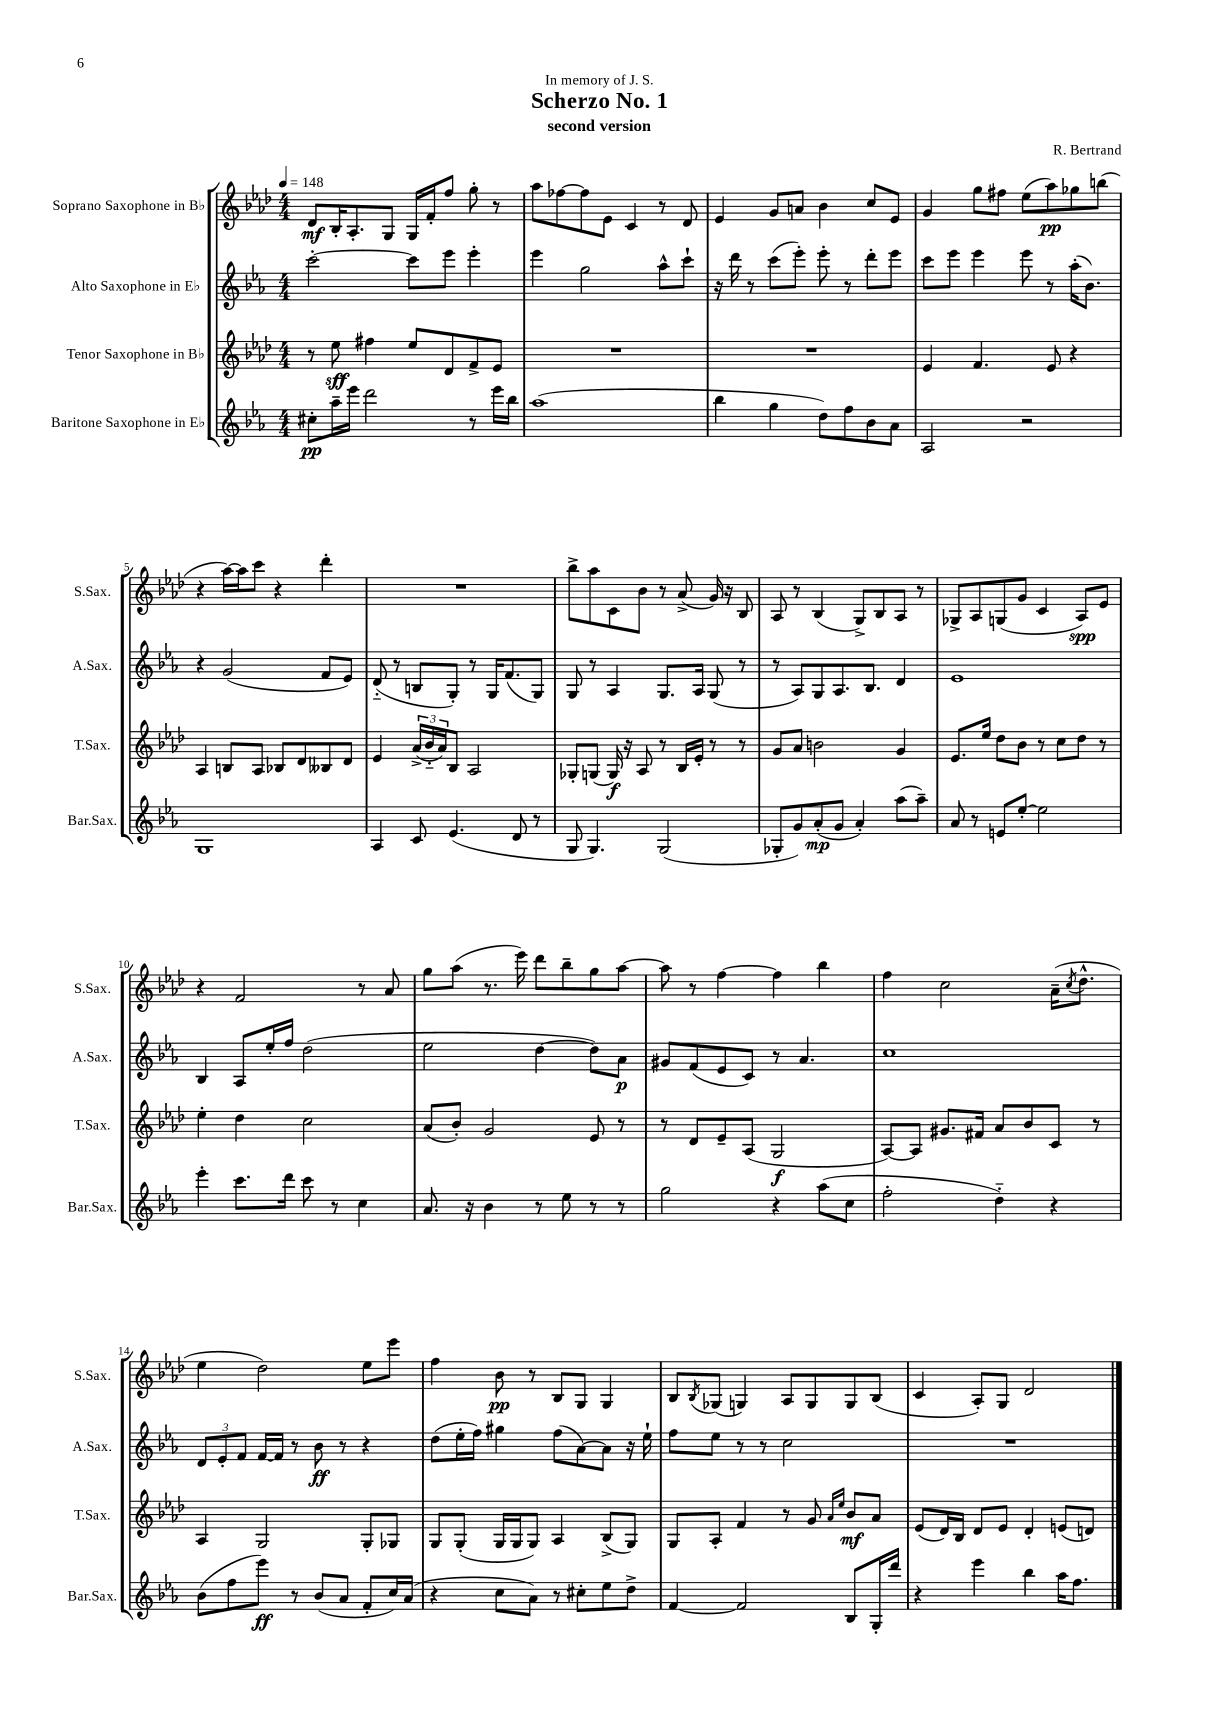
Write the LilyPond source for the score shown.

\header { title = "Scherzo No. 1" composer = "R. Bertrand" subtitle = "second version" dedication = "In memory of J. S." }
<<
\new StaffGroup <<
\new Staff = "s0" \with { instrumentName = "Soprano Saxophone in Bb" shortInstrumentName = "S.Sax." } {
    \clef treble \key aes \major \numericTimeSignature \time 4/4 \tempo 4 = 148
    des'8\mf bes16-. aes8.-. g8 g16 f'16-. f''8 g''8-. r8 |
    aes''8 fes''8~ fes''8 ees'8 c'4 r8 des'8 |
    ees'4 g'8 a'8 bes'4 c''8 ees'8 |
    g'4 g''8 fis''8 ees''8( aes''8\pp) ges''8 b''8( |
    r4 aes''16~) aes''16 c'''8 r4 des'''4-. |
    R1 |
    bes''8-> aes''8 c'8 bes'8 r8 aes'8->( g'16) r16 bes8 |
    aes8 r8 bes4( g8->) bes8 aes8 r8 |
    ges8-> aes8 g8( g'8 c'4 aes8\spp) ees'8 |
    r4 f'2 r8 aes'8 |
    g''8 aes''8( r8. ees'''16) des'''8 bes''8-- g''8 aes''8~ |
    aes''8 r8 f''4~ f''4 bes''4 |
    f''4 c''2 aes'16--( \acciaccatura { c''8 } des''8.-^ |
    ees''4 des''2) ees''8 ees'''8 |
    f''4 bes'8\pp r8 bes8 g8 g4 |
    bes8 \acciaccatura { bes8 } ges8( g4) aes8 g8 g8 bes8( |
    c'4 aes8-.) g8 des'2 \bar "|." |
}
\new Staff = "s1" \with { instrumentName = "Alto Saxophone in Eb" shortInstrumentName = "A.Sax." } {
    \clef treble \key ees \major \numericTimeSignature \time 4/4
    c'''2~-. c'''8 ees'''8 ees'''4-. |
    ees'''4 g''2 aes''8-^ c'''8-! |
    r16 d'''16 r8 c'''8( ees'''8-.) ees'''8-. r8 d'''8-. ees'''8 |
    c'''8 ees'''8 ees'''4 ees'''8 r8 aes''16-.( bes'8.) |
    r4 g'2( f'8 ees'8) |
    d'8-_( r8 b8 g8-.) r8 g16 f'8.( g8) |
    g8 r8 aes4 g8. aes16 g8( r8 |
    r8 aes8) g8 aes8. bes8. d'4 |
    ees'1 |
    bes4 aes8 ees''16-. f''16 d''2( |
    ees''2 d''4~ d''8) aes'8\p |
    gis'8 f'8( ees'8 c'8) r8 aes'4. |
    c''1 |
    \tuplet 3/2 { d'8 ees'8-. f'8 } f'16~ f'16 r8 bes'8\ff r8 r4 |
    d''8( ees''16-. f''16) gis''4 f''8( aes'8~) aes'8 r16 ees''16-! |
    f''8 ees''8 r8 r8 c''2 |
    R1 \bar "|." |
}
\new Staff = "s2" \with { instrumentName = "Tenor Saxophone in Bb" shortInstrumentName = "T.Sax." } {
    \clef treble \key aes \major \numericTimeSignature \time 4/4
    r8 ees''8\sff fis''4 ees''8 des'8 f'8-> ees'8 |
    R1 |
    R1 |
    ees'4 f'4. ees'8 r4 |
    aes4 b8 aes8 bes8 des'8 beses8 des'8 |
    ees'4 \tuplet 3/2 { aes'16->( bes'16-_ aes'16) } bes8 aes2 |
    ges8-. g8( g16\f) r16 aes8 r8 bes16 ees'16-. r8 r8 |
    g'8 aes'8 b'2 g'4 |
    ees'8. ees''16 des''8 bes'8 r8 c''8 des''8 r8 |
    ees''4-. des''4 c''2 |
    aes'8( bes'8-.) g'2 ees'8 r8 |
    r8 des'8 ees'8-- aes8( g2\f |
    aes8~) aes8 gis'8. fis'16 aes'8 bes'8 c'8 r8 |
    aes4 g2 g8-. ges8 |
    g8 g8-.( g16 g16 g8) aes4 bes8->( g8) |
    g8 aes8-. f'4 r8 g'8 \grace { aes'16 ees''16 } bes'8\mf aes'8 |
    ees'8( des'16) bes16 des'8 ees'8 des'4-. e'8( d'8) \bar "|." |
}
\new Staff = "s3" \with { instrumentName = "Baritone Saxophone in Eb" shortInstrumentName = "Bar.Sax." } {
    \clef treble \key ees \major \numericTimeSignature \time 4/4
    cis''8-.\pp aes''16-- ees'''16 d'''2 r8 ees'''16 bes''16 |
    aes''1( |
    bes''4 g''4 d''8) f''8 bes'8 aes'8 |
    aes2 r2 |
    g1 |
    aes4 c'8 ees'4.( d'8 r8 |
    g8 g4.) g2( |
    ges8-. g'8) aes'8-.\mp( g'8 aes'4-.) aes''8( aes''8--) |
    aes'8 r8 e'8 ees''8~-. ees''2 |
    ees'''4-. c'''8. d'''16 c'''8 r8 c''4 |
    aes'8. r16 bes'4 r8 ees''8 r8 r8 |
    g''2 r4 aes''8( c''8 |
    f''2-. d''4-_) r4 |
    bes'8( f''8 ees'''8\ff) r8 bes'8( aes'8 f'8-. c''16) aes'16( |
    r4 c''8 aes'8) r8 cis''8-. ees''8 d''8-> |
    f'4~ f'2 bes8 g16-. d'''16 |
    r4 ees'''4 bes''4 aes''16 f''8. \bar "|." |
}
>>
>>
